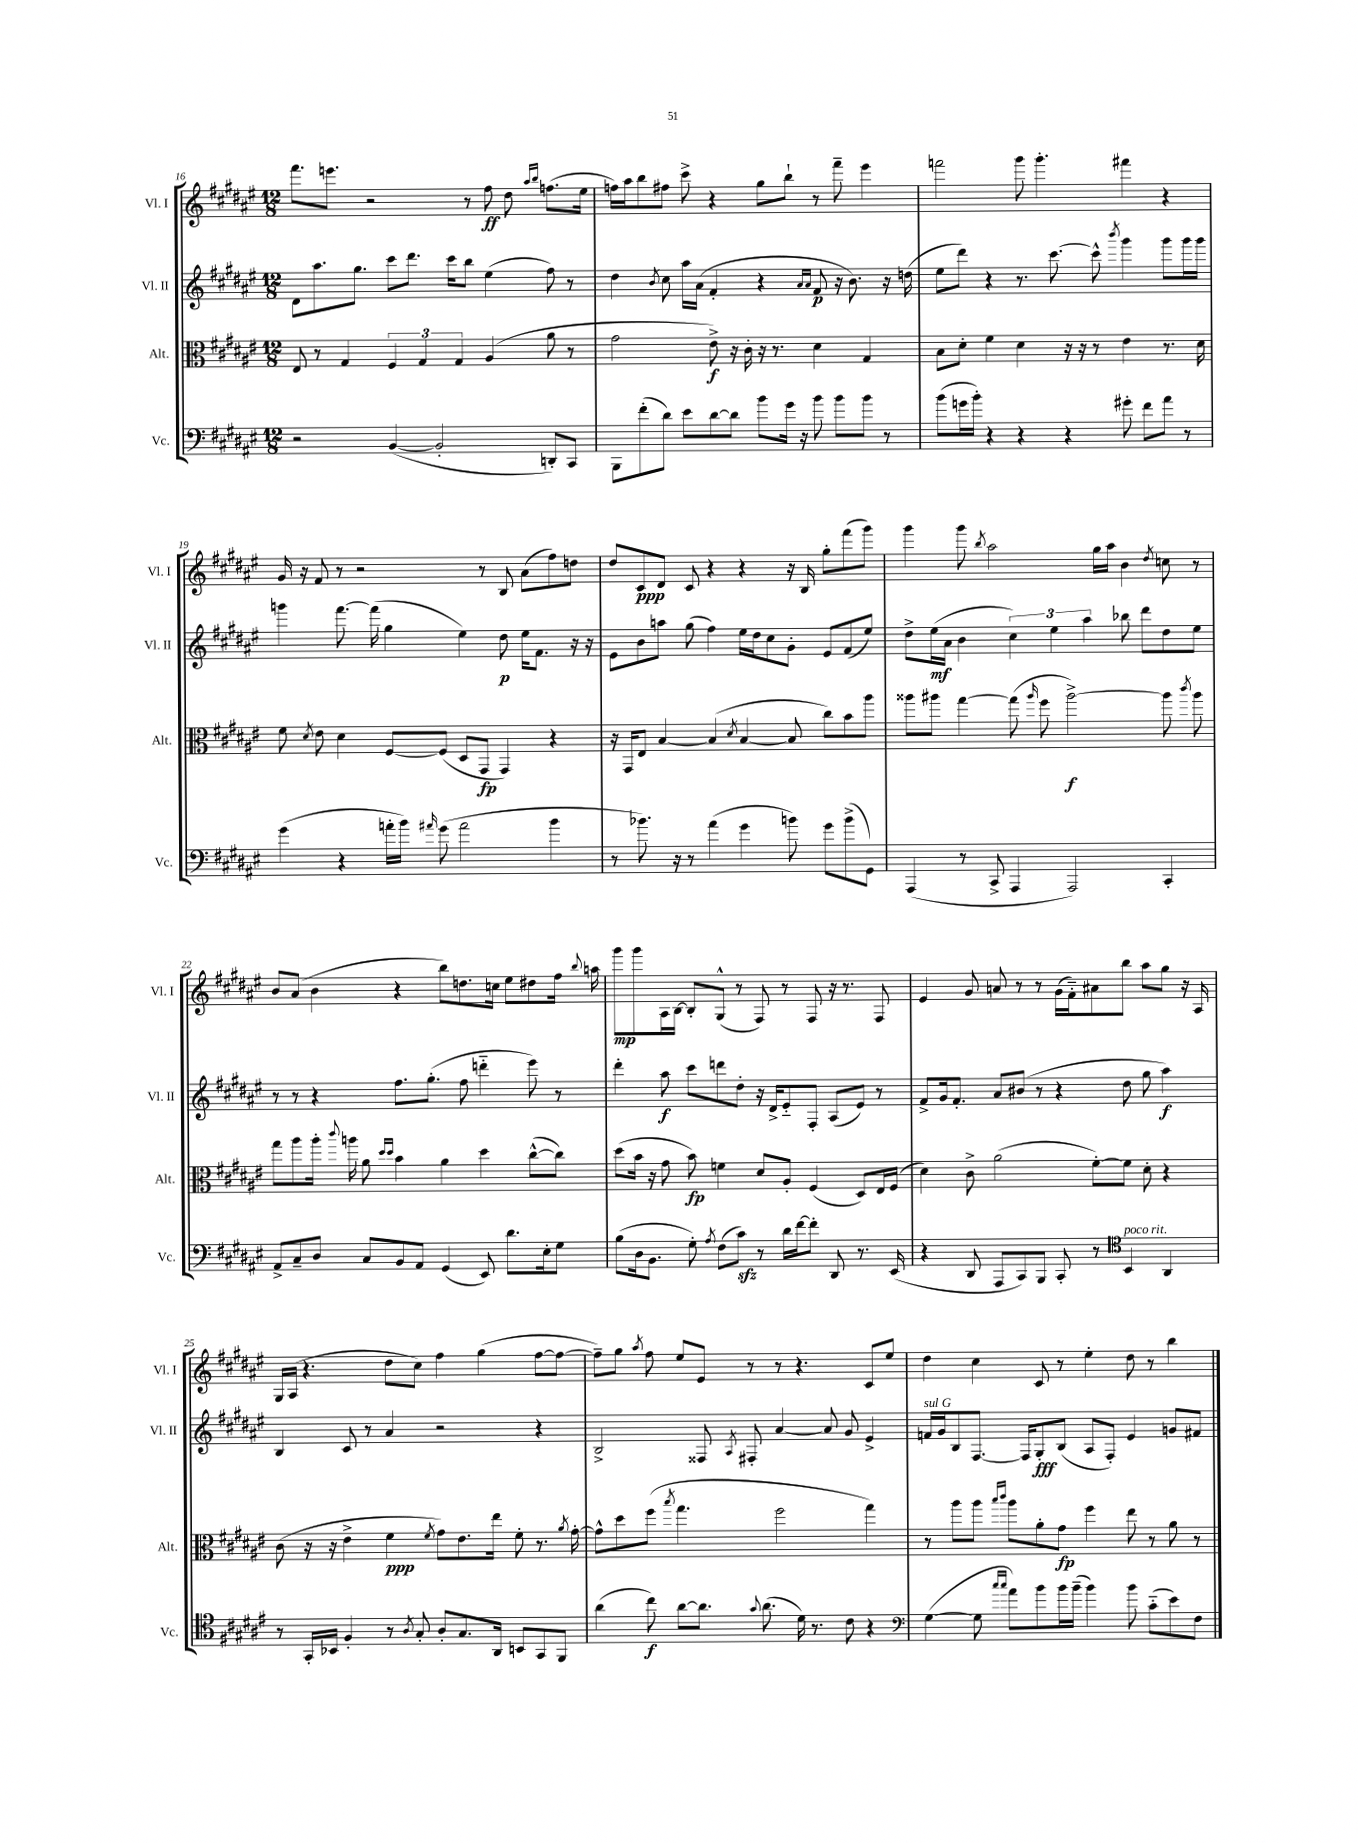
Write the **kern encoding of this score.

**kern	**dynam	**kern	**dynam	**kern	**dynam	**kern	**dynam
*part4	*part4	*part3	*part3	*part2	*part2	*part1	*part1
*staff4	*staff4	*staff3	*staff3	*staff2	*staff2	*staff1	*staff1
*I"Vc.	*	*I"Alt.	*	*I"Vl. II	*	*I"Vl. I	*
*I'Vc.	*	*I'Alt.	*	*I'Vl. II	*	*I'Vl. I	*
*clefF4	*	*clefC3	*	*clefG2	*	*clefG2	*
*k[f#c#g#d#a#e#]	*	*k[f#c#g#d#a#e#]	*	*k[f#c#g#d#a#e#]	*	*k[f#c#g#d#a#e#]	*
*M12/8	*	*M12/8	*	*M12/8	*	*M12/8	*
=16	=16	=16	=16	=16	=16	=16	=16
2r	.	8E#/	.	8d#\L	.	8.fff#\L	.
.	.	8r	.	8.aa#\	.	.	.
.	.	.	.	.	.	8.eeen\J	.
.	.	4G#/	.	.	.	.	.
.	.	.	.	8.gg#\J	.	.	.
.	.	.	.	.	.	2r	.
([4BB/	.	6F#/	.	8ccc#\L	.	.	.
.	.	.	.	8.ddd#\J	.	.	.
.	.	6G#/	.	.	.	.	.
2BB'/]	.	.	.	.	.	.	.
.	.	.	.	16ccc#\KL	.	.	.
.	.	6G#/	.	.	.	.	.
.	.	.	.	8bb\J	.	8r	.
.	.	(4A#/	.	(4ee#\	.	8ff#\	ff
.	.	.	.	.	.	8dd#\	.
.	.	.	.	.	.	16qqaa#/LL	.
.	.	.	.	.	.	16qqbb/JJ	.
8DDn'/L)	.	8a#\	.	8ff#\)	.	(8.ffn\L	.
8CC#/J	.	8r	.	8r	.	.	.
.	.	.	.	.	.	16ee#\Jk	.
=17	=17	=17	=17	=17	=17	=17	=17
8BBB\L	.	2g#\	.	4dd#\	.	16ffn\LL)	.
.	.	.	.	.	.	16aa#\J	.
(8f#'\	.	.	.	.	.	8bb\	.
.	.	.	.	8qb/	.	.	.
8d#\J)	.	.	.	8cc#\	.	8ff#X\J	.
8e#\L	.	.	.	16aa#\LL	.	8ccc#^\	.
.	.	.	.	(16a#\JJ	.	.	.
[8d#\	.	8e#^\)	f	4f#'/	.	4r	.
8d#\J]	.	16r	.	.	.	.	.
.	.	16c#'\	.	.	.	.	.
8b\L	.	16r	.	4r	.	8gg#\L	.
.	.	8.r	.	.	.	.	.
16g#\Jk	.	.	.	.	.	8bb`\J	.
16r	.	.	.	.	.	.	.
.	.	.	.	16qqa#/LL	.	.	.
.	.	.	.	16qqa#/JJ	.	.	.
8b\	.	4d#\	.	8f#/	p	8r	.
8b\L	.	.	.	16r	.	8fff#~\	.
.	.	.	.	8.b\)	.	.	.
8b\J	.	4G#/	.	.	.	4eee#\	.
8r	.	.	.	16r	.	.	.
.	.	.	.	(16ddn\	.	.	.
=18	=18	=18	=18	=18	=18	=18	=18
(8b\L	.	8B\L	.	8ee#\L	.	2fffn\	.
16gn\L	.	8d#'\J	.	8ddd#\J)	.	.	.
16b'\JJ)	.	.	.	.	.	.	.
4r	.	4f#\	.	4r	.	.	.
4r	.	4d#\	.	8.r	.	8ggg#\	.
.	.	.	.	.	.	4.ggg#'\	.
.	.	.	.	[8.ccc#\	.	.	.
4r	.	16r	.	.	.	.	.
.	.	16r	.	.	.	.	.
.	.	8r	.	8ccc#^^\]	.	.	.
.	.	.	.	8qbbb/	.	.	.
8g#X'\	.	4e#\	.	4ggg#\	.	4fff#X\	.
8f#\L	.	.	.	.	.	.	.
8a#\J	.	8.r	.	8ggg#\L	.	4r	.
8r	.	.	.	16ggg#\L	.	.	.
.	.	16d#\	.	16ggg#\JJ	.	.	.
!!LO:LB:g=z
=19	=19	=19	=19	=19	=19	=19	=19
(4g#\	.	8f#\	.	4gggn\	.	16g#/	.
.	.	.	.	.	.	16r	.
.	.	8qd#/	.	.	.	.	.
.	.	8e#\	.	.	.	8f#/	.
4r	.	4d#\	.	[8.fff#\	.	8r	.
.	.	.	.	.	.	2r	.
.	.	.	.	(16fff#\]	.	.	.
16an'\LL	.	[8F#/L	.	4gg#\	.	.	.
16b\JJ)	.	.	.	.	.	.	.
16qqa#X/	.	.	.	.	.	.	.
(8g#\	.	(8F#/J]	.	.	.	.	.
2a#\	.	8D#/L	.	4ee#\)	.	.	.
.	.	8GG#/J	fp	.	.	8r	.
.	.	4GG#/)	.	8dd#\	p	8B/	.
.	.	.	.	16ee#\KL	.	(8a#\L	.
.	.	.	.	8.f#\J	.	.	.
4b\	.	4r	.	.	.	8ff#\)	.
.	.	.	.	16r	.	8ddn\J	.
.	.	.	.	16r	.	.	.
=20	=20	=20	=20	=20	=20	=20	=20
8r	.	16r	.	8e#\L	.	8dd#/L	.
.	.	16GG#/KL	.	.	.	.	.
8.b-X\)	.	8E#/J	.	8b\	.	8c#/	ppp
.	.	[4B/	.	8aan\J	.	8d#/J	.
16r	.	.	.	.	.	.	.
8r	.	.	.	(8gg#\	.	8c#/	.
(4a#\	.	(4B/]	.	4ff#\)	.	4r	.
.	.	8qd#/	.	.	.	.	.
4g#\	.	[4B/	.	16ee#\LL	.	4r	.
.	.	.	.	16dd#\J	.	.	.
.	.	.	.	8cc#\	.	.	.
8bn\)	.	8B/]	.	8g#'\J	.	16r	.
.	.	.	.	.	.	16B/	.
8g#\L	.	8cc#\L)	.	8e#/L	.	8gg#'\L	.
(8b^\	.	8b\	.	(8f#/	.	(8fff#\	.
8GG#\J)	.	8aa#\J	.	8ee#/J)	.	8ggg#\J)	.
=21	=21	=21	=21	=21	=21	=21	=21
(4AAA#/	.	8aa##X\L	.	8dd#^\L	.	4ggg#\	.
.	.	8aa#X\J	.	(16ee#\L	mf	.	.
.	.	.	.	16a#\JJ	.	.	.
8r	.	[4gg#\	.	4b\	.	8ggg#\	.
.	.	.	.	.	.	8qbb/	.
8CC#^/	.	.	.	.	.	2aa#\	.
4AAA#/	.	(8gg#\]	.	6cc#\)	.	.	.
.	.	16qqaa#/	.	.	.	.	.
.	.	8ff#\	.	.	.	.	.
.	.	.	.	6ee#\	.	.	.
2AAA#/)	.	[2aa#^\)	f	.	.	.	.
.	.	.	.	6aa#\	.	.	.
.	.	.	.	.	.	16gg#\LL	.
.	.	.	.	.	.	16aa#\JJ	.
.	.	.	.	8bb-X\	.	4b\	.
.	.	.	.	8ddd#\L	.	.	.
.	.	.	.	.	.	8qdd#/	.
4CC#'/	.	8aa#\]	.	8dd#\	.	8ccn\	.
.	.	8qccc#/	.	.	.	.	.
.	.	8aa#\	.	8ee#\J	.	8r	.
!!LO:LB:g=z
=22	=22	=22	=22	=22	=22	=22	=22
8AA#^/L	.	8gg#\L	.	8r	.	8b/L	.
8C#~/	.	8aa#\	.	8r	.	(8a#/J	.
8D#/J	.	16aa#'\Jk	.	4r	.	4b\	.
.	.	8qqccc#/	.	.	.	.	.
.	.	16aan\	.	.	.	.	.
8C#/L	.	8a#\	.	.	.	.	.
.	.	16qqdd#/LL	.	.	.	.	.
.	.	16qqdd#/JJ	.	.	.	.	.
8BB/	.	4b\	.	8.ff#\L	.	4r	.
8AA#/J	.	.	.	.	.	.	.
.	.	.	.	(8.gg#'\J	.	.	.
(4GG#/	.	4a#\	.	.	.	8bb\L)	.
.	.	.	.	8ff#\	.	8.ddn\	.
8EE#/)	.	4dd#\	.	4dddn\	.	.	.
.	.	.	.	.	.	16ccn\Jk	.
8.d#\L	.	.	.	.	.	8ee#\L	.
.	.	([8cc#^^\L	.	8eee#\)	.	8dd#X\	.
16E#'\k	.	.	.	.	.	.	.
8G#\J	.	8cc#\J])	.	8r	.	16ff#\Jk	.
.	.	.	.	.	.	8qqbb/	.
.	.	.	.	.	.	16aan\	.
=23	=23	=23	=23	=23	=23	=23	=23
(8B\L	.	(8dd#\L	.	4ddd#'\	.	8ggg#\L	mp
16D#\k	.	16b\Jk	.	.	.	8ggg#\	.
8.BB\J	.	16r	.	.	.	.	.
.	.	8g#\	.	8aa#\	f	16A#\L	.
.	.	.	.	.	.	[16B\JJ	.
8G#'\)	.	8b\)	fp	8ccc#\L	.	8B'/L]	.
8qA#/	.	.	.	.	.	.	.
(8F#\L	.	4fn\	.	8dddn\	.	(8G#^^/J	.
8c#zz\J)	.	.	.	8dd#'\J	.	8r	.
8r	.	8d#/L	.	16r	.	8F#/)	.
.	.	.	.	16d#^/KL	.	.	.
16d#\LL	.	8A#'/J	.	8e#/	.	8r	.
[16f#\J	.	.	.	.	.	.	.
8f#'\J]	.	(4F#/	.	8F#'/J	.	8F#/	.
8DD#/	.	.	.	(8A#/L	.	16r	.
.	.	.	.	.	.	8.r	.
8.r	.	8D#/L)	.	8e#/J)	.	.	.
.	.	16E#/L	.	8r	.	8F#/	.
(16EE#/	.	(16F#/JJ	.	.	.	.	.
=24	=24	=24	=24	=24	=24	=24	=24
4r	.	4d#\)	.	8f#^/L	.	4e#/	.
.	.	.	.	16g#/k	.	.	.
.	.	.	.	8.f#'/J	.	.	.
8DD#/	.	8c#^\	.	.	.	8g#/	.
8AAA#/L	.	(2a#\	.	8a#/L	.	8an/	.
8CC#/)	.	.	.	(8b#X/J	.	8r	.
8BBB/J	.	.	.	8r	.	8r	.
8CC#'/	.	.	.	4r	.	(16g#\LL	.
.	.	.	.	.	.	16f#\J)	.
8r	.	[8f#'\L)	.	.	.	8a#X\	.
*clefC4	*	*	*	*	*	*	*
!LO:TX:a:i:t=poco rit.	!	!	!	!	!	!	!
4BB/	.	8f#\J]	.	8dd#\	.	8bb\J	.
.	.	8d#'\	.	8gg#\	.	8aa#\L	.
4AA#/	.	4r	.	4aa#\)	f	8gg#\J	.
.	.	.	.	.	.	16r	.
.	.	.	.	.	.	16A#/	.
!!LO:LB:g=z
=25	=25	=25	=25	=25	=25	=25	=25
8r	.	(8c#\	.	4B/	.	16G#/LL	.
.	.	.	.	.	.	(16A#/JJ	.
16GG#'/LL	.	16r	.	.	.	4.r	.
16BB-X/JJ	.	16r	.	.	.	.	.
4F#'/	.	4e#^\	.	8c#/	.	.	.
.	.	.	.	8r	.	.	.
8r	.	4f#\	ppp	4a#/	.	8dd#\L	.
8qA#/	.	.	.	.	.	.	.
8G#'/	.	.	.	.	.	8cc#\J)	.
.	.	8qf#/	.	.	.	.	.
8A#'/L	.	8g#\L)	.	2r	.	4ff#\	.
8.G#/	.	8.e#\	.	.	.	.	.
.	.	.	.	.	.	(4gg#\	.
16AA#/Jk	.	16ee#\Jk	.	.	.	.	.
8BBn/L	.	8f#'\	.	.	.	.	.
8GG#/	.	8.r	.	4r	.	[8ff#\L	.
8FF#/J	.	.	.	.	.	8ff#\J_	.
.	.	8qa#/	.	.	.	.	.
.	.	[16g#'\	.	.	.	.	.
=26	=26	=26	=26	=26	=26	=26	=26
(4a#\	.	8g#^^\L]	.	2B^/	.	8ff#~\L])	.
.	.	8dd#\	.	.	.	8gg#\J	.
.	.	.	.	.	.	8qaa#/	.
8cc#\)	f	(8ff#\J	.	.	.	8ff#\	.
.	.	8qbb/	.	.	.	.	.
[8a#\L	.	4.gg#\	.	.	.	8ee#/L	.
8.a#\J]	.	.	.	8F##X/	.	8e#/J	.
.	.	.	.	8qA#/	.	.	.
.	.	.	.	8F#X'/	.	8r	.
8qqg#/	.	.	.	.	.	.	.
(8.a#\	.	.	.	.	.	.	.
.	.	2ff#\	.	[4a#/	.	8r	.
16d#\)	.	.	.	.	.	4.r	.
8.r	.	.	.	.	.	.	.
.	.	.	.	8a#/]	.	.	.
8c#\	.	.	.	8g#/	.	.	.
4r	.	4gg#\)	.	4e#^/	.	8c#/L	.
.	.	.	.	.	.	8ee#/J	.
=27	=27	=27	=27	=27	=27	=27	=27
*clefF4	*	*	*	*	*	*	*
!	!	!	!	!LO:TX:a:i:t=sul G	!	!	!
([4G#\	.	8r	.	16fn/LL	.	4dd#\	.
.	.	.	.	16g#/J	.	.	.
.	.	8aa#\L	.	8B/	.	.	.
8G#\]	.	8aa#\J	.	[8.F#/J	.	4cc#\	.
16qqcc#/LL	.	16qqbb/LL	.	.	.	.	.
16qqcc#/JJ	.	16qqccc#/JJ	.	.	.	.	.
8a#\L)	.	8aa#\L	.	.	.	.	.
.	.	.	.	16F#/KL]	.	.	.
8b\	.	8a#'\	.	8G#'/	fff	8c#/	.
16b\L	.	8g#\J	fp	(8B/J	.	8r	.
(16b~\JJ	.	.	.	.	.	.	.
4b\)	.	4ff#\	.	8A#/L	.	4ee#'\	.
.	.	.	.	8F#'/J)	.	.	.
8b\	.	8ee#\	.	4e#/	.	8dd#\	.
(8c#\L	.	8r	.	.	.	8r	.
8e#\)	.	8a#\	.	8gn/L	.	4bb\	.
8F#\J	.	8r	.	8f#X/J	.	.	.
==	==	==	==	==	==	==	==
*-	*-	*-	*-	*-	*-	*-	*-
